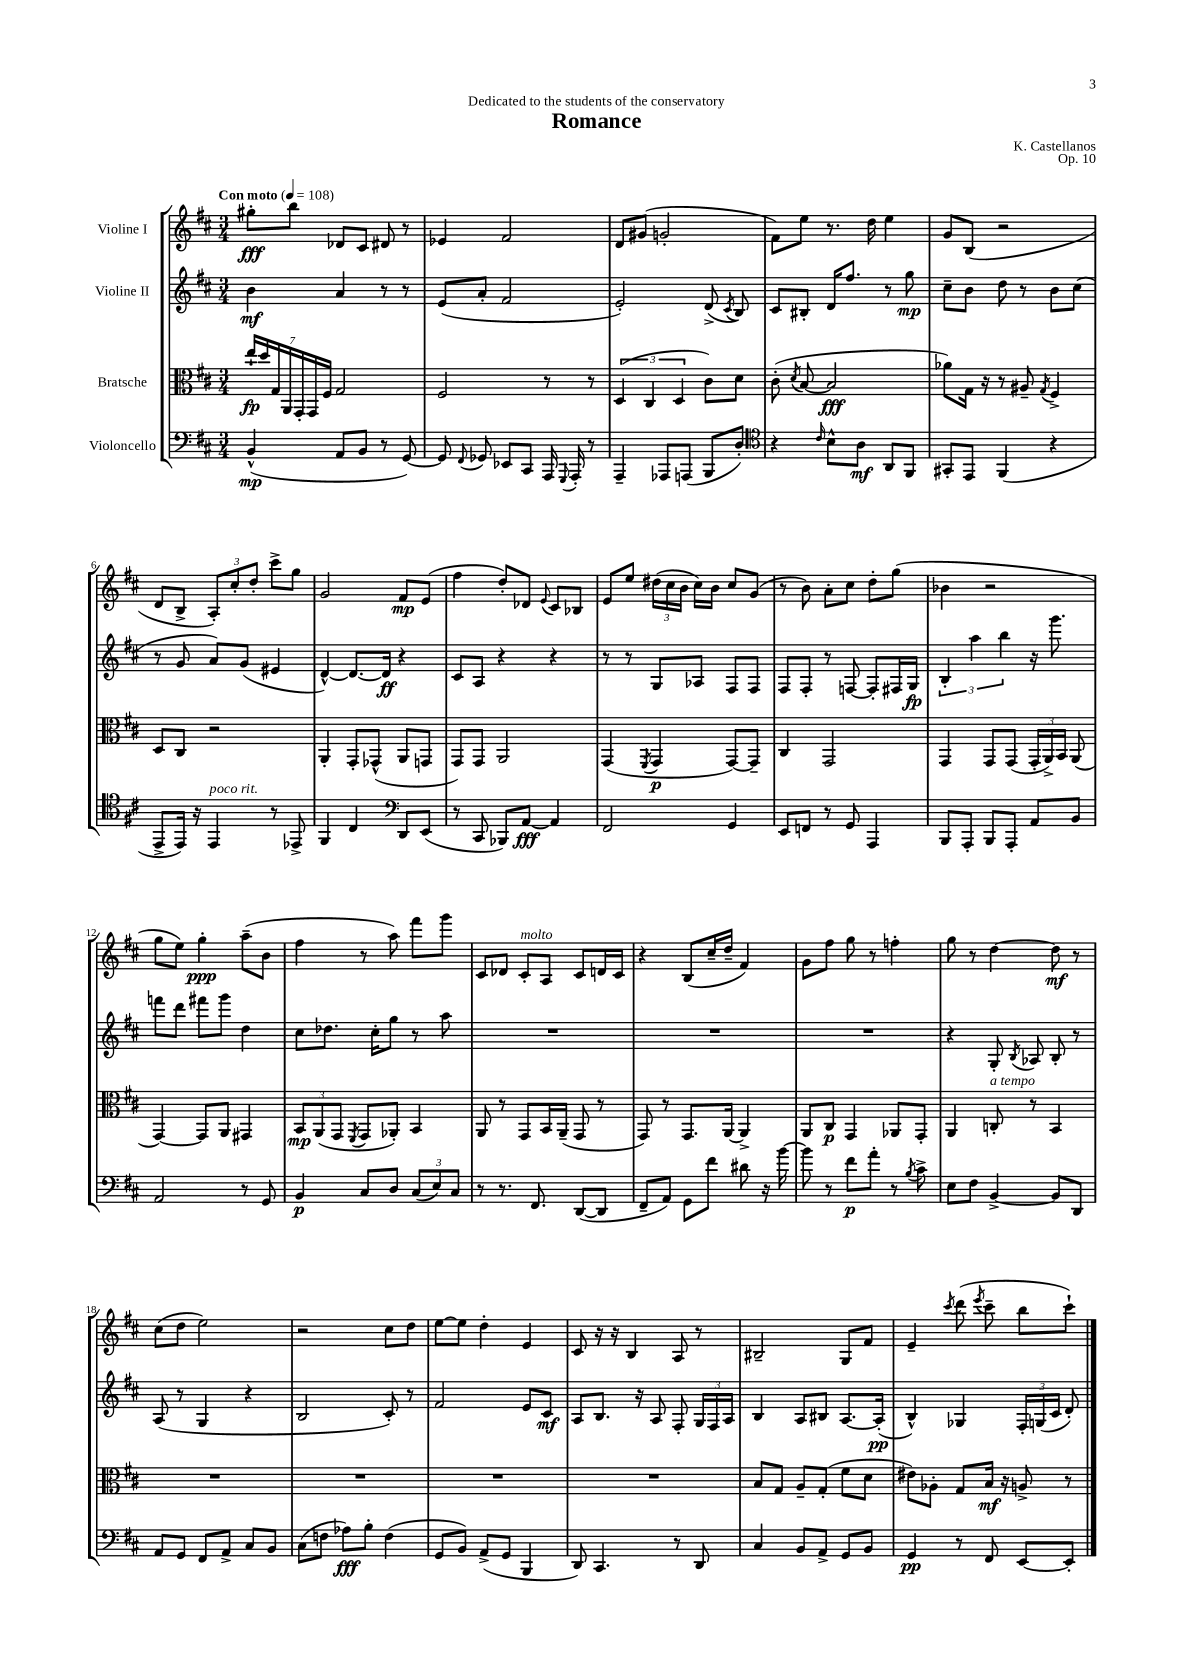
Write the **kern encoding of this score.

**kern	**dynam	**kern	**dynam	**kern	**dynam	**kern	**dynam
*part4	*part4	*part3	*part3	*part2	*part2	*part1	*part1
*staff4	*staff4	*staff3	*staff3	*staff2	*staff2	*staff1	*staff1
*I"Violoncello	*	*I"Bratsche	*	*I"Violine II	*	*I"Violine I	*
*clefF4	*	*clefC3	*	*clefG2	*	*clefG2	*
*k[f#c#]	*	*k[f#c#]	*	*k[f#c#]	*	*k[f#c#]	*
*M3/4	*	*M3/4	*	*M3/4	*	*M3/4	*
*MM108	*	*MM108	*	*MM108	*	*MM108	*
=1	=1	=1	=1	=1	=1	=1	=1
!	!	!	!	!	!	!LO:TX:a:B:t=Con moto	!
(4BB^^/	mp	28ee`/LL	fp	4b\	mf	8gg#X'\L	fff
.	.	28dd/	.	.	.	.	.
.	.	28G/	.	.	.	.	.
.	.	28AA/	.	.	.	.	.
.	.	.	.	.	.	8bb\J	.
.	.	28GG'/	.	.	.	.	.
.	.	28GG/	.	.	.	.	.
.	.	28F#/JJ	.	.	.	.	.
8AA/L	.	2G/	.	4a/	.	8d-X/L	.
8BB/J	.	.	.	.	.	8c#/J	.
8r	.	.	.	8r	.	8d#X/	.
[8GG/)	.	.	.	8r	.	8r	.
=2	=2	=2	=2	=2	=2	=2	=2
8GG/]	.	2F#/	.	(8e/L	.	4e-X/	.
8qqFF#/	.	.	.	.	.	.	.
8GG-X/	.	.	.	8a'/J	.	.	.
8EE-X/L	.	.	.	2f#/	.	2f#/	.
8CC#/J	.	.	.	.	.	.	.
16AAA/	.	8r	.	.	.	.	.
8qqGGG/	.	.	.	.	.	.	.
16AAA'/	.	.	.	.	.	.	.
8r	.	8r	.	.	.	.	.
=3	=3	=3	=3	=3	=3	=3	=3
4AAA~/	.	(6D/	.	2e'/)	.	8d/L	.
.	.	.	.	.	.	(8g#X/J	.
.	.	6C#/	.	.	.	.	.
8AAA-X/L	.	.	.	.	.	2gn'/	.
.	.	6D/	.	.	.	.	.
(8AAAn/J	.	.	.	.	.	.	.
8BBB/L	.	8c#\L)	.	(8d^/	.	.	.
.	.	.	.	8qc#/	.	.	.
8D'/J)	.	8d\J	.	8B/)	.	.	.
=4	=4	=4	=4	=4	=4	=4	=4
*clefC4	*	*	*	*	*	*	*
4r	.	(8c#'\	.	8c#/L	.	8f#\L)	.
.	.	8qd/	.	.	.	.	.
.	.	[8B/	.	8B#X'/J	.	8ee\J	.
16qqc#/	.	.	.	.	.	.	.
8B^^\L	.	2B/]	fff	16d/KL	.	8.r	.
.	.	.	.	8.ff#/J	.	.	.
8A\J	mf	.	.	.	.	.	.
.	.	.	.	.	.	16dd\	.
8AA/L	.	.	.	8r	.	4ee\	.
8FF#/J	.	.	.	8gg\	mp	.	.
=5	=5	=5	=5	=5	=5	=5	=5
8GG#X'/L	.	8a-X\L)	.	8cc#~\L	.	8g/L	.
8EE/J	.	16G\Jk	.	8b\J	.	(8B/J	.
.	.	16r	.	.	.	.	.
(4FF#/	.	8r	.	8dd\	.	2r	.
.	.	8A#X~/	.	8r	.	.	.
.	.	8qG/	.	.	.	.	.
4r	.	4F#^/	.	8b\L	.	.	.
.	.	.	.	(8cc#\J	.	.	.
!!LO:LB:g=z
=6	=6	=6	=6	=6	=6	=6	=6
8EE^/L	.	8D/L	.	8r	.	8d/L	.
16EE/Jk)	.	8C#/J	.	8g/	.	8B^/J	.
16r	.	.	.	.	.	.	.
!LO:TX:a:i:t=poco rit.	!	!	!	!	!	!	!
4EE/	.	2r	.	8a/L)	.	12A'/L)	.
.	.	.	.	.	.	12cc#'/	.
.	.	.	.	(8g/J	.	.	.
.	.	.	.	.	.	12dd'/J	.
8r	.	.	.	4e#X/	.	8ccc#^\L	.
8EE-X^/	.	.	.	.	.	8gg\J	.
=7	=7	=7	=7	=7	=7	=7	=7
4FF#/	.	4AA'/	.	[4d^^/)	.	2g/	.
4C#/	.	8GG'/L	.	8.d/L_	.	.	.
.	.	(8GG-X^^/J	.	.	.	.	.
.	.	.	.	16d/Jk]	ff	.	.
*clefF4	*	*	*	*	*	*	*
8DD/L	.	8AA/L	.	4r	.	8f#/L	mp
(8EE/J	.	8GGn/J	.	.	.	(8e/J	.
=8	=8	=8	=8	=8	=8	=8	=8
8r	.	8GG/L)	.	8c#/L	.	4ff#\	.
8CC#/	.	8GG/J	.	8A/J	.	.	.
8BBB-X/L)	.	2AA/	.	4r	.	8dd'/L)	.
[8AA/J	fff	.	.	.	.	8d-X/J	.
.	.	.	.	.	.	8qqe/	.
4AA/]	.	.	.	4r	.	8c#/L	.
.	.	.	.	.	.	8B-X/J	.
=9	=9	=9	=9	=9	=9	=9	=9
2FF#/	.	(4GG/	.	8r	.	8e/L	.
.	.	.	.	8r	.	8ee/J	.
.	.	8qFF#/	.	.	.	.	.
.	.	4GG/	p	8G/L	.	(24dd#X\LL	.
.	.	.	.	.	.	24cc#\	.
.	.	.	.	.	.	24b\JJ	.
.	.	.	.	8A-X/J	.	16cc#\LL)	.
.	.	.	.	.	.	16b\JJ	.
4GG/	.	[8GG/L)	.	8F#/L	.	8cc#/L	.
.	.	8GG~/J]	.	8F#/J	.	(8g/J	.
=10	=10	=10	=10	=10	=10	=10	=10
8EE/L	.	4C#/	.	8F#/L	.	8r	.
8FFn/J	.	.	.	8F#'/J	.	8b\)	.
8r	.	2GG/	.	8r	.	8a'\L	.
8GG/	.	.	.	[8Fn/	.	8cc#\J	.
4AAA/	.	.	.	8F'/L]	.	8dd'\L	.
.	.	.	.	16F#X/L	.	(8gg\J	.
.	.	.	.	16G/JJ	fp	.	.
=11	=11	=11	=11	=11	=11	=11	=11
8BBB/L	.	4GG/	.	6B'/	.	4b-X\	.
8AAA'/J	.	.	.	.	.	.	.
.	.	.	.	6aa\	.	.	.
8BBB/L	.	8GG/L	.	.	.	2r	.
.	.	.	.	6bb\	.	.	.
8AAA'/J	.	(8GG/J	.	.	.	.	.
8AA/L	.	24GG'/LL	.	16r	.	.	.
.	.	24AA^/)	.	.	.	.	.
.	.	.	.	8.ggg\	.	.	.
.	.	24BB/JJ	.	.	.	.	.
8BB/J	.	(8AA/	.	.	.	.	.
!!LO:LB:g=z
=12	=12	=12	=12	=12	=12	=12	=12
2AA/	.	[4GG/)	.	8fffn\L	.	8gg\L	.
.	.	.	.	8ddd\J	.	8ee\J)	.
.	.	8GG/L]	.	8fff#X\L	.	4gg'\	ppp
.	.	8AA/J	.	8ggg\J	.	.	.
8r	.	4GG#X/	.	4dd\	.	(8aa~\L	.
8GG/	.	.	.	.	.	8b\J	.
=13	=13	=13	=13	=13	=13	=13	=13
4BB/	p	12BB/L	mp	8cc#\L	.	4ff#\	.
.	.	(12AA/	.	.	.	.	.
.	.	.	.	8.dd-X\J	.	.	.
.	.	12GG/J	.	.	.	.	.
.	.	8qFF#/	.	.	.	.	.
8C#/L	.	8GG/L	.	.	.	8r	.
.	.	.	.	16cc#'\KL	.	.	.
8D/J	.	8AA-X'/J)	.	8gg\J	.	8aa\)	.
(12C#/L	.	4BB/	.	8r	.	8fff#\L	.
12E/)	.	.	.	.	.	.	.
.	.	.	.	8aa\	.	8ggg\J	.
12C#/J	.	.	.	.	.	.	.
=14	=14	=14	=14	=14	=14	=14	=14
8r	.	8AA/	.	2.r	.	8c#/L	.
8.r	.	8r	.	.	.	8d-X/J	.
!	!	!	!	!	!	!LO:TX:a:i:t=molto	!
.	.	8GG/L	.	.	.	8c#'/L	.
8.FF#/	.	.	.	.	.	.	.
.	.	16BB/L	.	.	.	8A/J	.
.	.	(16AA~/JJ	.	.	.	.	.
([8DD/L	.	8GG/	.	.	.	8c#/L	.
8DD/J]	.	8r	.	.	.	16dn/L	.
.	.	.	.	.	.	16c#/JJ	.
=15	=15	=15	=15	=15	=15	=15	=15
8FF#~/L	.	8GG/)	.	2.r	.	4r	.
8AA/J)	.	8r	.	.	.	.	.
8GG\L	.	8.GG/L	.	.	.	(8B/L	.
8f#\J	.	.	.	.	.	16cc#~/L	.
.	.	[16AA/Jk	.	.	.	16dd~/JJ	.
8d#X\	.	4AA^/]	.	.	.	4f#/)	.
16r	.	.	.	.	.	.	.
[16b\	.	.	.	.	.	.	.
=16	=16	=16	=16	=16	=16	=16	=16
8b\]	.	8AA/L	.	2.r	.	8g\L	.
8r	.	8C#/J	p	.	.	8ff#\J	.
8f#\L	p	4GG/	.	.	.	8gg\	.
8a'\J	.	.	.	.	.	8r	.
8r	.	8AA-X/L	.	.	.	4ffn'\	.
8qB/	.	.	.	.	.	.	.
8c#^\	.	8GG'/J	.	.	.	.	.
=17	=17	=17	=17	=17	=17	=17	=17
8E\L	.	4AA/	.	4r	.	8gg\	.
8F#\J	.	.	.	.	.	8r	.
!	!	!LO:TX:a:i:t=a tempo	!	!	!	!	!
[4BB^/	.	8Cn'/	.	8G'/	.	[4dd\	.
.	.	.	.	8qB/	.	.	.
.	.	8r	.	8A-X/	.	.	.
8BB/L]	.	4BB/	.	8B'/	.	8dd\]	mf
8DD/J	.	.	.	8r	.	8r	.
!!LO:LB:g=z
=18	=18	=18	=18	=18	=18	=18	=18
8AA/L	.	2.r	.	(8A/	.	(8cc#\L	.
8GG/J	.	.	.	8r	.	8dd\J	.
8FF#/L	.	.	.	4G/	.	2ee\)	.
8AA^/J	.	.	.	.	.	.	.
8C#/L	.	.	.	4r	.	.	.
8BB/J	.	.	.	.	.	.	.
=19	=19	=19	=19	=19	=19	=19	=19
(8C#\L	.	2.r	.	2B/	.	2r	.
8Fn\J	.	.	.	.	.	.	.
8A-X\L)	fff	.	.	.	.	.	.
8B'\J	.	.	.	.	.	.	.
(4F\	.	.	.	8c#'/)	.	8cc#\L	.
.	.	.	.	8r	.	8dd\J	.
=20	=20	=20	=20	=20	=20	=20	=20
8GG/L	.	2.r	.	2f#/	.	[8ee\L	.
8BB/J)	.	.	.	.	.	8ee\J]	.
(8AA^/L	.	.	.	.	.	4dd'\	.
8GG/J	.	.	.	.	.	.	.
4BBB/	.	.	.	8e/L	.	4e/	.
.	.	.	.	8c#/J	mf	.	.
=21	=21	=21	=21	=21	=21	=21	=21
8DD/)	.	2.r	.	8A/L	.	8c#/	.
4.CC#/	.	.	.	8.B/J	.	16r	.
.	.	.	.	.	.	16r	.
.	.	.	.	.	.	4B/	.
.	.	.	.	16r	.	.	.
.	.	.	.	8A/	.	.	.
8r	.	.	.	8F#'/	.	8A/	.
8DD/	.	.	.	24G/LL	.	8r	.
.	.	.	.	24F#/	.	.	.
.	.	.	.	24A/JJ	.	.	.
=22	=22	=22	=22	=22	=22	=22	=22
4C#/	.	8B/L	.	4B/	.	2B#X~/	.
.	.	8G/J	.	.	.	.	.
8BB/L	.	8A~/L	.	8A/L	.	.	.
8AA^/J	.	(8G'/J	.	8B#X/J	.	.	.
8GG/L	.	8f#\L	.	[8.A/L	.	8G/L	.
8BB/J	.	8d\J	.	.	.	8f#/J	.
.	.	.	.	(16A'/Jk]	pp	.	.
=23	=23	=23	=23	=23	=23	=23	=23
4GG/	pp	8e#X\L)	.	4B^^/)	.	4e~/	.
.	.	8A-X'\J	.	.	.	.	.
.	.	.	.	.	.	8qccc#/	.
8r	.	8G/L	.	4G-X/	.	(8ddd\	.
.	.	.	.	.	.	8qeee/	.
8FF#/	.	16B/Jk	mf	.	.	8ccc#~\	.
.	.	16r	.	.	.	.	.
[8EE/L	.	8An^/	.	24F#'/LL	.	8bb\L	.
.	.	.	.	(24Gn/	.	.	.
.	.	.	.	24c#/JJ	.	.	.
8EE'/J]	.	8r	.	8d'/)	.	8ccc#`\J)	.
==	==	==	==	==	==	==	==
*-	*-	*-	*-	*-	*-	*-	*-
